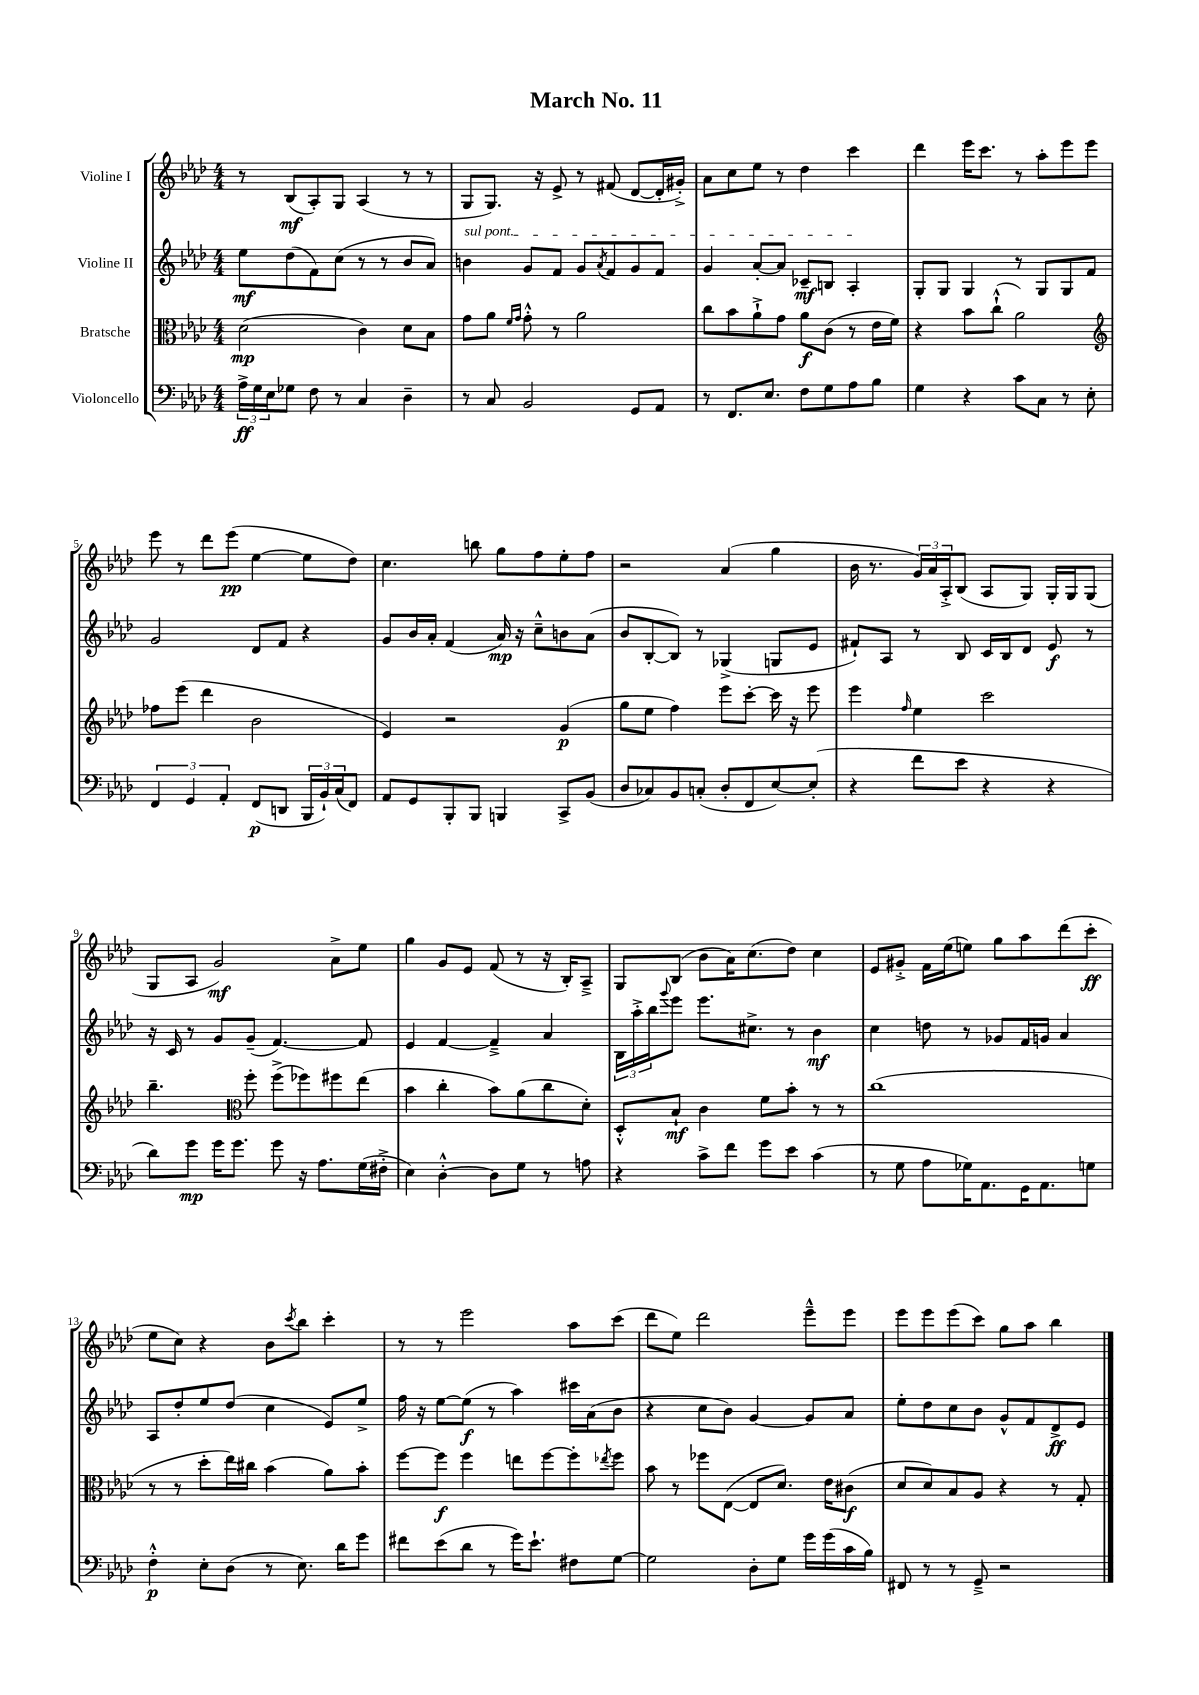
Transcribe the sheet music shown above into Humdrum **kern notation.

**kern	**kern	**kern	**kern
*staff4	*staff3	*staff2	*staff1
*clefF4	*clefC3	*clefG2	*clefG2
*k[b-e-a-d-]	*k[b-e-a-d-]	*k[b-e-a-d-]	*k[b-e-a-d-]
*M4/4	*M4/4	*M4/4	*M4/4
24A-^	(2d-	8ee-	8r
24G	.	.	.
24E-	.	.	.
8G-	.	(8dd-	(8B-
8F	.	8f)	8A-')
8r	.	(8cc	8G
4C	4c)	8r	(4A-
.	.	8r	.
4D-~	8d-	8b-	8r
.	8B-	8a-)	8r
=	=	=	=
8r	8g	4b	8G
8C	8a-	.	8.G)
.	16qqf	.	.
.	16qqg	.	.
2BB-	8g'^^	8g	.
.	.	.	16r
.	8r	8f	8e-^
.	2a-	8g	8r
.	.	8qa-	.
.	.	8f	(8f#
8GG	.	8g	[8d-
8AA-	.	8f	16d-']
.	.	.	16g#'^)
=	=	=	=
8r	8cc	4g	8a-
8.FF	8b-	.	8cc
.	8a-`^	[8a-'	8ee-
8.E-	.	.	.
.	8g	8a-]	8r
8F	8a-	8c-~	4dd-
8G	(8c	8B	.
8A-	8r	4A-'	4ccc
8B-	16e-	.	.
.	16f)	.	.
=	=	=	=
4G	4r	8G'	4ddd-
.	.	8G	.
4r	8b-	4G	16eee-
.	.	.	8.ccc
.	(8cc`^^	.	.
8c	2a-)	8r	8r
8C	.	8G	8aa-'
8r	.	8G	8eee-
8E-'	.	8f	8eee-
=	=	=	=
*	*clefG2	*	*
6FF	8ff-	2g	8eee-
.	(8eee-	.	8r
6GG	.	.	.
.	4ddd-	.	8ddd-
6AA-'	.	.	.
.	.	.	(8eee-
(8FF	2b-	8d-	[4ee-
8DD	.	8f	.
24BBB-	.	4r	8ee-]
24BB-`)	.	.	.
(24C	.	.	.
8FF)	.	.	8dd-)
=	=	=	=
8AA-	4e-)	8g	4.cc
8GG	.	16b-	.
.	.	16a-'	.
8BBB-'	2r	(4f	.
8BBB-	.	.	8bb
4BBB	.	16a-)	8gg
.	.	16r	.
.	.	8cc~^^	8ff
8CC^	(4g	8b	8ee-'
(8BB-	.	(8a-	8ff
=	=	=	=
8D-	8gg	8b-	2r
8C-)	8ee-	[8B-'	.
8BB-	4ff)	8B-])	.
(8C'	.	8r	.
8D-'	8eee-	(4G-^	(4a-
8FF	[8ccc'	.	.
[8E-)	16ccc]	8G	4gg
.	16r	.	.
(8E-']	8eee-	8e-	.
=	=	=	=
4r	4eee-	8f#`)	16b-
.	.	.	8.r
.	.	8A-	.
.	16qqff	.	.
8f	4ee-	8r	24g)
.	.	.	24a-
.	.	.	24A-'^
8e-	.	8B-	(8B-
4r	2ccc	16c	8A-
.	.	16B-	.
.	.	8d-	8G)
4r	.	8e-	16G'
.	.	.	16G
.	.	8r	(8G
=	=	=	=
8d-)	4.bb-~	16r	8G
.	.	16c	.
8g	.	8r	8A-
16g	.	8g	2g)
8.g	.	.	.
*	*clefC3	*	*
.	8ff'	(8g~	.
8g	(8ff^	[4.f)	.
16r	8ff-)	.	.
8.A-	.	.	.
.	8ff#	.	8a-^
(16G	(8ee-	8f]	8ee-
16F#'^	.	.	.
=	=	=	=
4E-)	4b-	4e-	4gg
[4D-'^^	4cc'	[4f	8g
.	.	.	8e-
8D-]	8b-)	4f~^]	(8f
8G	(8a-	.	8r
8r	8cc	4a-	16r
.	.	.	16B-')
8A	8d-')	.	8A-~^
=	=	=	=
4r	8D-'^^	24B-	8G
.	.	24aa-'^	.
.	.	24bb-	.
.	.	8qqggg	.
.	8B-`	8eee-	(8B-
8c^	4c	8.eee-	8b-
8f	.	.	16a-)
.	.	8.cc#^	(8.cc
8g	8f	.	.
8e-	8b-'	8r	8dd-)
(4c	8r	4b-	4cc
.	8r	.	.
=	=	=	=
8r	(1cc	4cc	8e-
8G	.	.	8g#'^
8A-	.	8dd	16f
.	.	.	(16ee-
16G-)	.	8r	8ee)
8.AA-	.	.	.
.	.	8g-	8gg
16GG	.	16f	8aa-
8.AA-	.	16g	.
.	.	4a-	(8ddd-
8G	.	.	8ccc'
=	=	=	=
4F'^^	8r	8A-	8ee-
.	8r	8dd-'	8cc)
8E-'	8dd-'	8ee-	4r
(8D-	16ee-)	(8dd-	.
.	16cc#	.	.
8r	(4b-	4cc	8b-
.	.	.	8qccc
8.E-)	.	.	8bb-
.	8a-)	8e-)	4ccc'
16d-	.	.	.
8g	8b-'	8ee-^	.
=	=	=	=
8f#	[8ff	16ff	8r
.	.	16r	.
(8e-	8ff]	[8ee-	8r
8d-	4ff	(8ee-]	2eee-
8r	.	8r	.
16g)	8ee	4aa-)	.
8.e-`	.	.	.
.	[8ff	.	.
8F#	8ff']	16ccc#	8aa-
.	.	(16a-	.
.	8qee-	.	.
[8G	8ff	8b-	(8ccc
=	=	=	=
2G]	8b-	4r	8ddd-
.	8r	.	8ee-)
.	8ff-	8cc	2ddd-
.	([8E-	8b-)	.
8D-'	8E-]	[4g	.
8G	8.d-)	.	.
16g	.	8g]	8eee-~^^
(16g	16e-	.	.
16c	(8c#	8a-	8eee-
16B-)	.	.	.
=	=	=	=
8FF#	8d-	8ee-'	8eee-
8r	8d-)	8dd-	8eee-
8r	8B-	8cc	(8eee-
8GG~^	8A-	8b-	8ccc)
2r	4r	8g^^	8gg
.	.	8f	8aa-
.	8r	8d-^	4bb-
.	8G'	8e-	.
==	==	==	==
*-	*-	*-	*-
